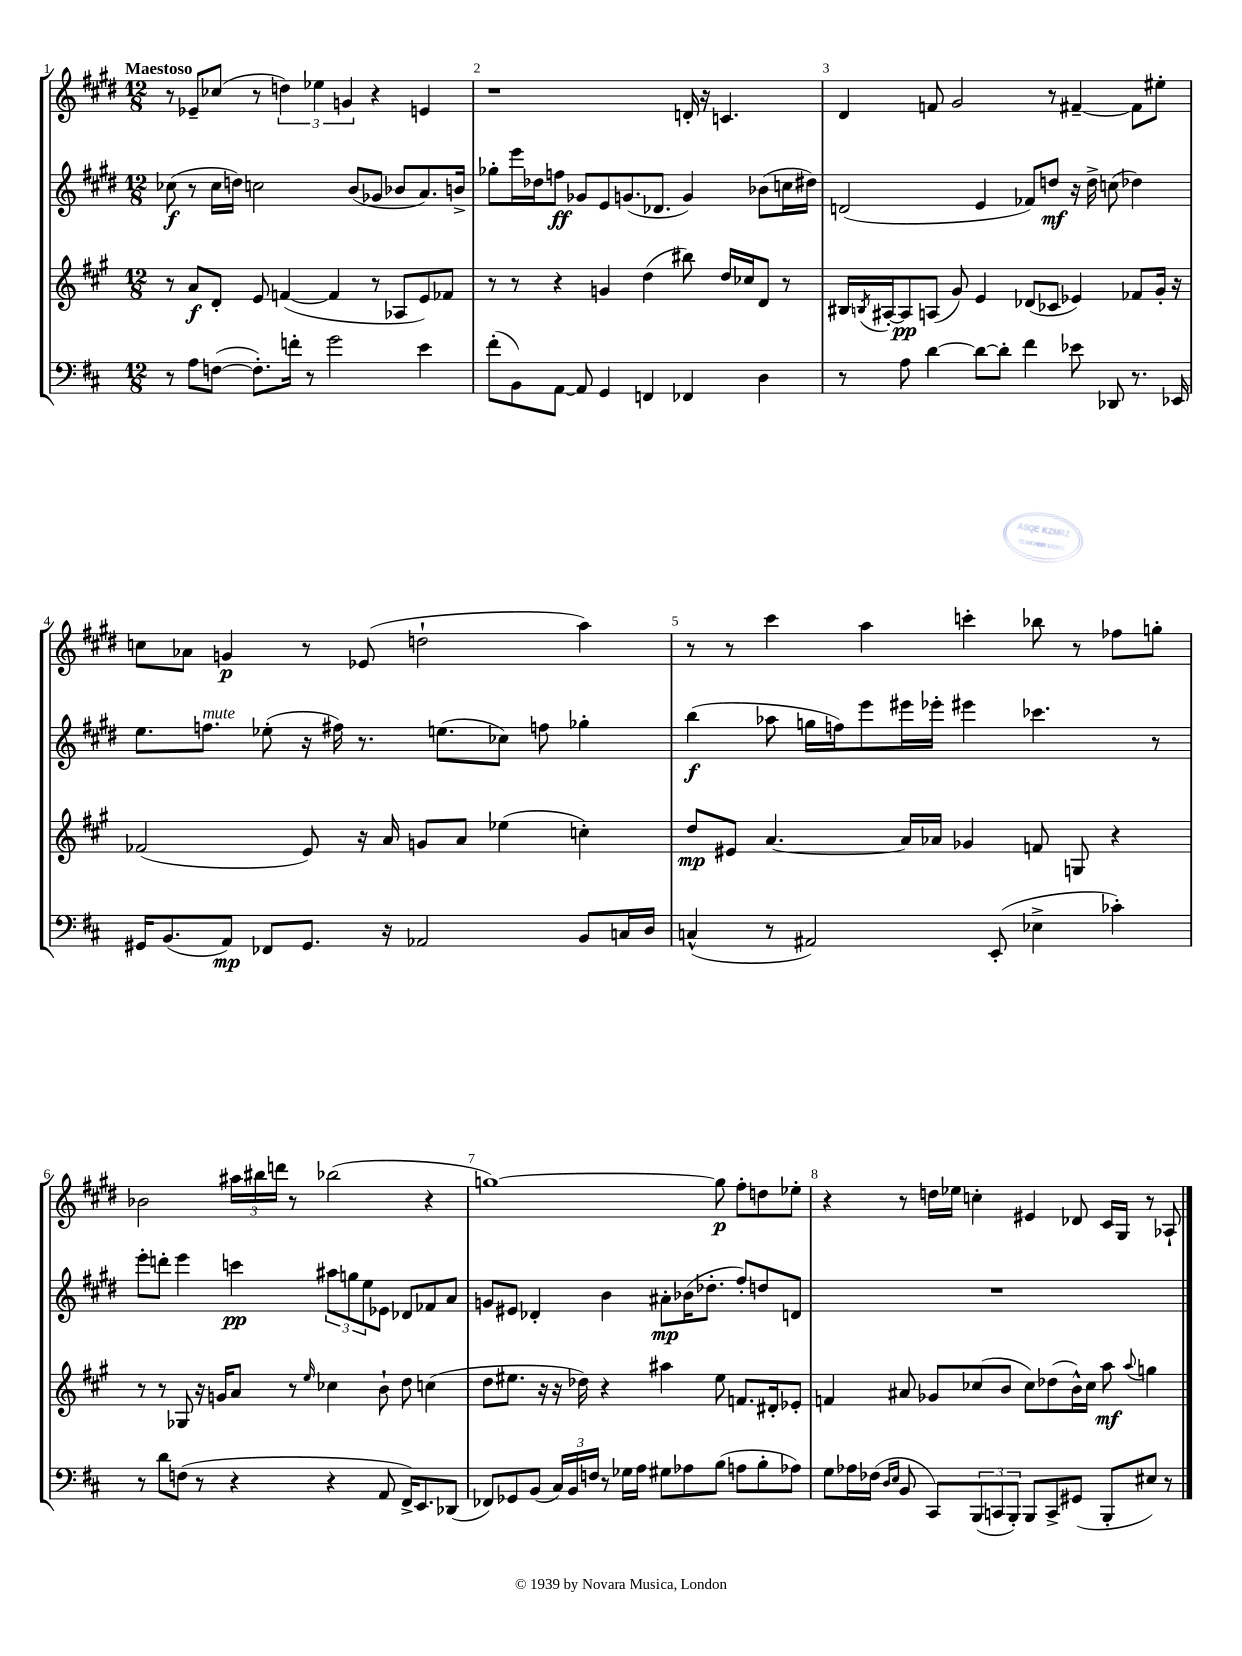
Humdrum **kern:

**kern	**kern	**kern	**kern
*staff4	*staff3	*staff2	*staff1
*clefF4	*clefG2	*clefG2	*clefG2
*k[f#c#]	*k[f#c#g#]	*k[f#c#g#d#]	*k[f#c#g#d#]
*M12/8	*M12/8	*M12/8	*M12/8
8r	8r	(8cc-\	8r
8A\L	8a/L	8r	8e-~/L
([8F\J	8d'/J	16cc-\LL	(8cc-/J
.	.	16dd\JJ)	.
8.F'\]L)	8e/	2cc\	8r
.	([4f/	.	6dd\)
16f'\Jk	.	.	.
8r	.	.	.
.	.	.	6ee-\
2g\	4f/]	.	.
.	.	.	6g/
.	.	(8b/L	.
.	8r	8g-/J	4r
.	8A-/L	8b-/L	.
4e\	8e/)	8.a/)	4e/
.	8f-/J	.	.
.	.	16b^/Jk	.
=	=	=	=
(8f#'\L	8r	8gg-'\L	1r
8BB\)	8r	16eee\L	.
.	.	16dd-\J	.
[8AA\J	4r	8ff\J	.
8AA/]	.	8g-/L	.
4GG/	4g/	8e/	.
.	.	(8.g/	.
4FF/	(4dd\	.	.
.	.	8.d-/J	.
4FF-/	8bb#\)	4g/)	16d'/
.	.	.	16r
.	16dd/LL	.	4.c/
.	16cc-/J	.	.
4D\	8d/J	(8b-\L	.
.	8r	16cc\L	.
.	.	16dd#\JJ)	.
=	=	=	=
8r	16B#/LL	(2d/	4d#/
.	8qB/	.	.
.	[16A#'/J	.	.
8A\	8A#/]	.	.
[4d\	(8A/J	.	8f/
.	8g#/)	.	2g#/
8d\_L	4e/	4e/	.
8d'\]J	.	.	.
4f#\	(8d-/L	8f-/L)	.
.	8c-/J	8dd/J	8r
8e-\	4e-/)	16r	[4f#~/
.	.	16dd^\	.
8DD-/	.	(8cc\	.
8.r	8f-/L	4dd-\)	8f#\]L
.	16g#'/Jk	.	8ee#'\J
16EE-/	16r	.	.
=	=	=	=
16GG#/LK	(2f-/	8.ee\L	8cc\L
(8.BB/	.	.	.
.	.	.	8a-\J
.	.	8.ff\J	.
8AA/J)	.	.	4g/
8FF-/L	.	(8ee-'\	.
8.GG#/J	8e/)	16r	8r
.	.	16ff#\)	.
.	16r	8.r	(8e-/
16r	16a/	.	.
2AA-/	8g/L	.	2dd`\
.	.	(8.ee\L	.
.	8a/J	.	.
.	(4ee-\	8cc-\J)	.
.	.	8ff\	.
8BB/L	4cc'\)	4gg-'\	4aa\)
16C/L	.	.	.
16D/JJ	.	.	.
=	=	=	=
(4C^^/	8dd/L	(4bb\	8r
.	8e#/J	.	8r
8r	[4.a/	8aa-\	4ccc#\
2AA#/)	.	16gg\LL	.
.	.	16ff\J)	.
.	.	8eee\	4aa\
.	16a/]LL	16eee#\L	.
.	16a-/JJ	16eee-'\JJ	.
.	4g-/	4eee#\	4ccc'\
(8EE'/	.	.	.
4E-^\	8f/	4.ccc-\	8bb-\
.	8G/	.	8r
4c-'\)	4r	.	8ff-\L
.	.	8r	8gg'\J
=	=	=	=
8r	8r	8eee'\L	2b-\
8d\L	8r	8ddd'\J	.
(8F\J	8G-/	4eee\	.
8r	16r	.	.
.	16g/LK	.	.
4r	8a/J	4ccc\	24aa#\LL
.	.	.	24bb#\
.	.	.	24ddd\JJ
.	8r	.	8r
.	16qqee/	.	.
4r	4cc-\	12aa#\L	(2bb-\
.	.	12gg\	.
.	.	12ee\	.
8AA/	8b`\	8e-\J	.
16FF#^/LK)	8dd\	8d-/L	.
8.EE/	.	.	.
.	(4cc\	8f-/	4r
(8DD-/J	.	8a/J	.
=	=	=	=
8FF-/L)	8dd\L	8g/L	[1gg)
8GG-/	8.ee#\J	8e#/J	.
(8BB/J	.	4d-'/	.
.	16r	.	.
24C#/LL)	16r	.	.
24BB/	.	.	.
.	16dd-\)	.	.
24F/JJ	.	.	.
8r	4r	4b\	.
16G-\LL	.	.	.
16A\JJ	.	.	.
8G#\L	4aa#\	8a#'\L	.
8A-\	.	(16b-\K	.
.	.	8.dd-'\J	.
(8B\J	8ee#\	.	8gg\]
8A\L	8.f/L	8ff#'/L)	8ff#'\L
8B'\	.	8dd/	8dd\
.	16d#'/k	.	.
8A-\J)	8e-'/J	8d/J	8ee-'\J
=	=	=	=
8G\L	4f/	1.r	4r
16A-\L	.	.	.
(16F-\JJ	.	.	.
16qqD/LL	.	.	.
16qqE/JJ	.	.	.
8BB/	8a#/	.	8r
8CC#/L)	8g-/L	.	16dd\LL
.	.	.	16ee-\JJ
(12BBB/	(8cc-/	.	4cc'\
12CC/	.	.	.
.	8b/J	.	.
12BBB'/J)	.	.	.
8BBB/L	8cc-\L)	.	4e#/
8CC^/	(8dd-\	.	.
(8GG#/J	16b^^\L)	.	8d-/
.	16cc-\JJ	.	.
8BBB'/L	8aa\	.	16c#/LL
.	.	.	16G#/JJ
.	8qqaa/	.	.
8E#/J)	4gg\	.	8r
8r	.	.	8A-`/
==	==	==	==
*-	*-	*-	*-
